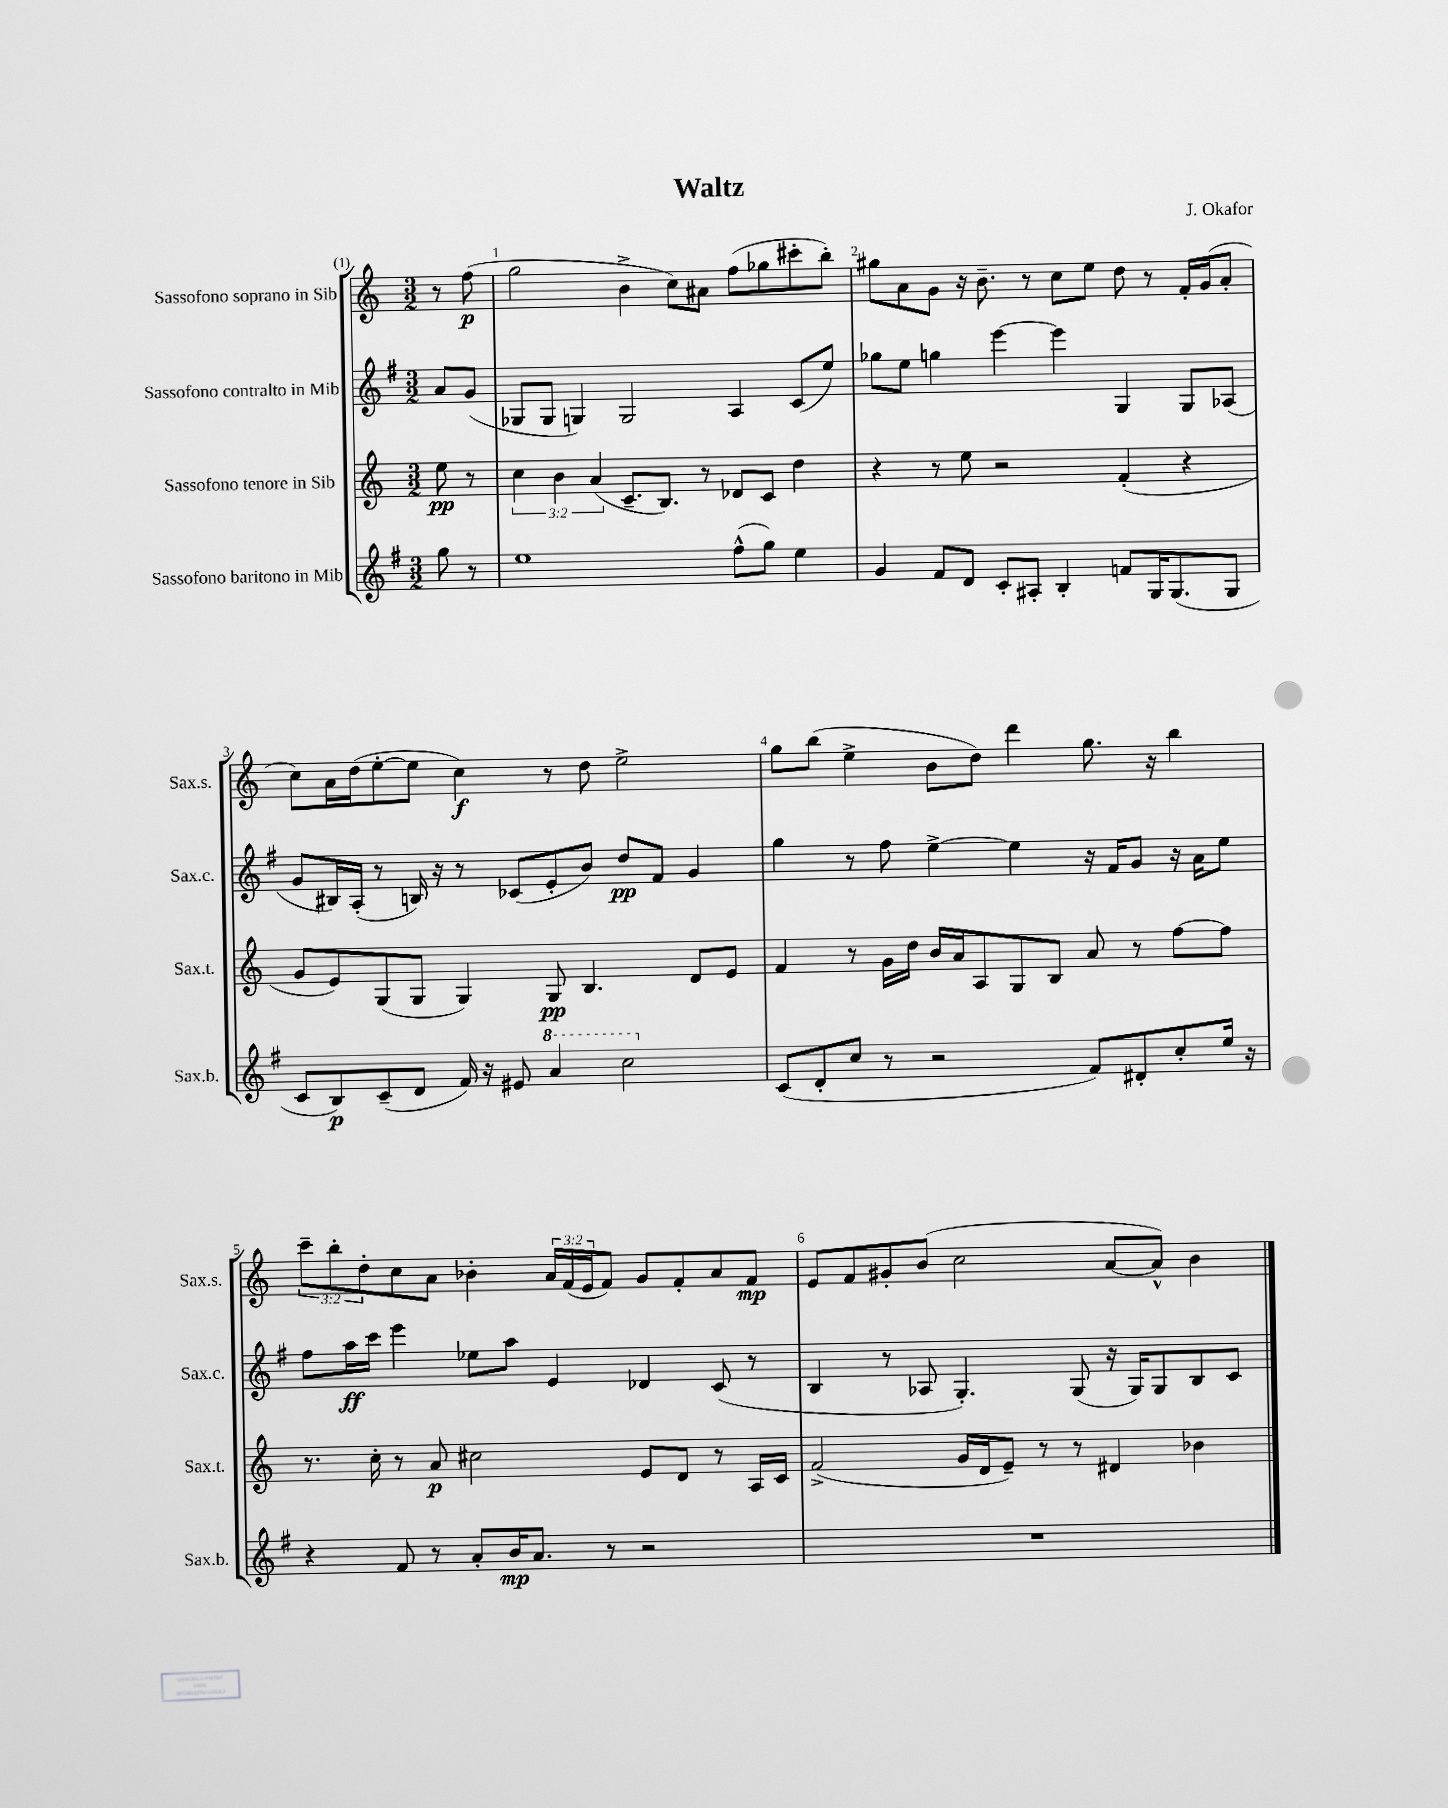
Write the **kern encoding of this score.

**kern	**kern	**kern	**kern
*staff4	*staff3	*staff2	*staff1
*clefG2	*clefG2	*clefG2	*clefG2
*k[f#]	*k[]	*k[f#]	*k[]
*M3/2	*M3/2	*M3/2	*M3/2
8gg	8ee	8a	8r
8r	8r	(8g	(8ff
=	=	=	=
1ee	6cc	8G-	2gg
.	.	8G-	.
.	6b	.	.
.	.	4G)	.
.	(6a	.	.
.	8.c~	2G	4b^
.	8.B)	.	.
.	.	.	8cc)
.	8r	.	8a#
(8ff#^^	8d-	4A	(8ff
8gg)	8c	.	8gg-
4ee	4dd	(8c	8ccc#'
.	.	8ee)	8bb')
=	=	=	=
4g	4r	8gg-	8gg#
.	.	8ee	8a
8f#	8r	4gg	8g
8d	8ee	.	16r
.	.	.	8.b~
8c'	2r	[4eee	.
8A#'	.	.	8r
4B'	.	4eee]	8cc
.	.	.	8ee
8f	(4f'	4G	8dd
16G	.	.	8r
(8.G	.	.	.
.	4r	8G	16f'
.	.	.	(16g
8G	.	(8A-	8a'
=	=	=	=
8c	8g	8g	8cc)
8B)	8e)	16B#)	16a
.	.	(16A'	(16dd
(8c~	(8G	8r	[8ee'
8d	8G	16B)	8ee]
.	.	16r	.
16f#)	4G)	8r	4cc)
16r	.	.	.
8e#	.	(8c-	.
4aa	8G	8e'	8r
.	4.B	8b)	8dd
2ccc	.	8dd	2ee^
.	.	8f#	.
.	8d	4g	.
.	8e	.	.
=	=	=	=
(8c	4f	4gg	8gg
8d'	.	.	(8bb
8cc	8r	8r	4ee^
8r	16g	8ff#	.
.	16dd	.	.
2r	16b	[4ee^	8b
.	16a	.	.
.	8A	.	8dd)
.	8G	4ee]	4ddd
.	8B	.	.
8f#)	8a	16r	8.gg
.	.	16f#	.
8d#'	8r	8g	.
.	.	.	16r
8cc'	[8ff	16r	4bb
.	.	16a	.
16ee	8ff]	8ee	.
16r	.	.	.
=	=	=	=
4r	8.r	8ff#	12ccc~
.	.	.	12bb'
.	.	16aa	.
.	.	.	12dd'
.	16cc'	16ccc	.
8f#	8r	4eee	8cc
8r	8a	.	8a
8a'	2cc#	8ee-	4b-'
16b	.	8aa	.
8.a	.	.	.
.	.	4e	24a
.	.	.	(24f
.	.	.	24e
8r	.	.	8f)
2r	8e	4d-	8g
.	8d	.	8f'
.	8r	(8c	8a
.	16A	8r	8f
.	16c	.	.
=	=	=	=
1.r	(2f^	4B	8e
.	.	.	8f
.	.	8r	8g#'
.	.	8A-	(8b
.	16g	4.G')	2cc
.	16d	.	.
.	8e~)	.	.
.	8r	.	.
.	8r	(8G	.
.	4d#	16r	[8a
.	.	16G)	.
.	.	8G	8a^^])
.	4b-	8B	4b
.	.	8c	.
==	==	==	==
*-	*-	*-	*-
